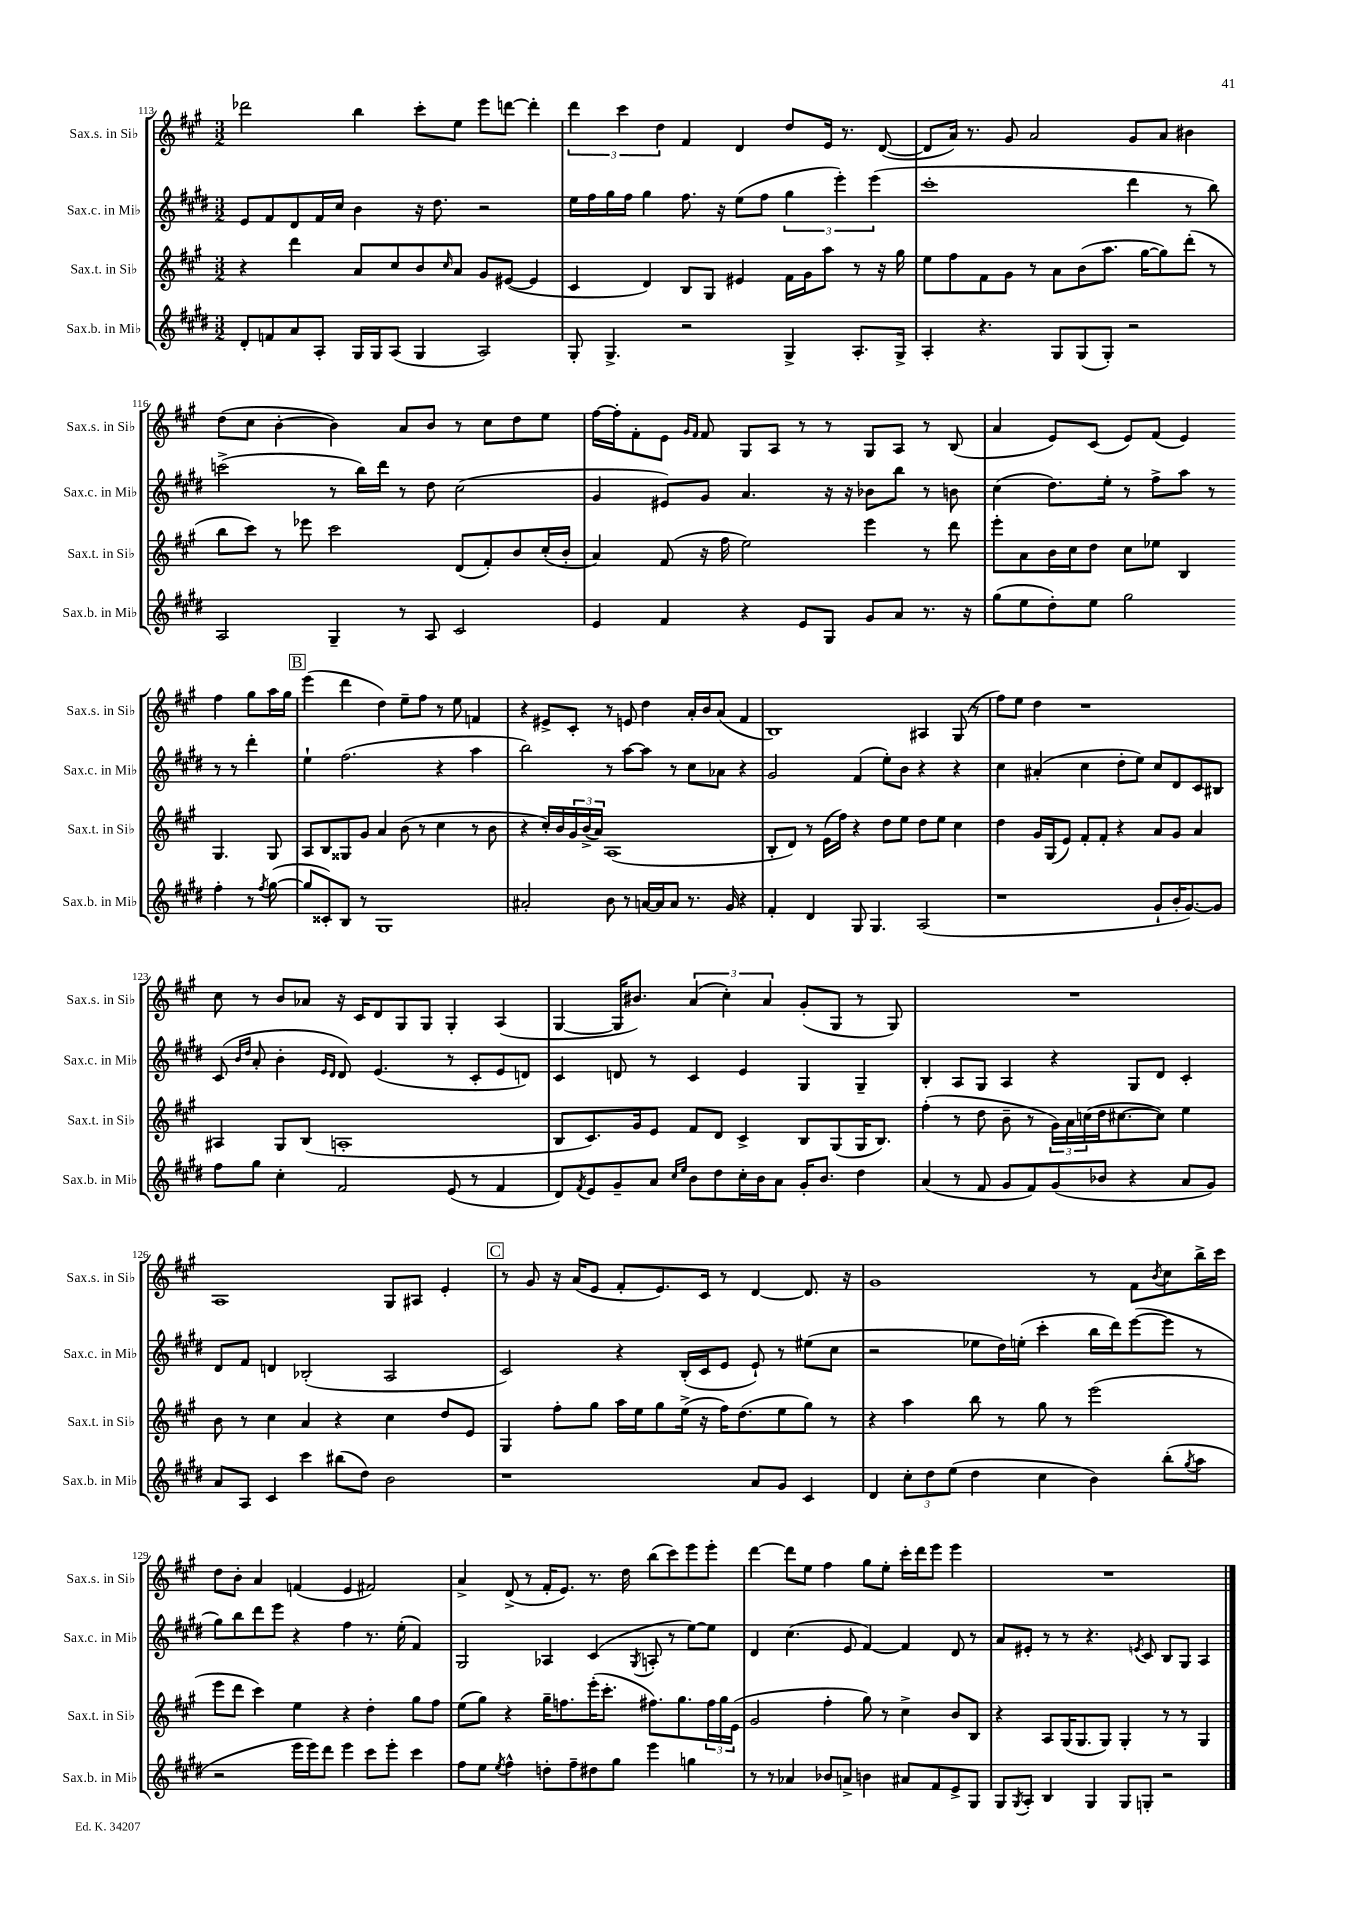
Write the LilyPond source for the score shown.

<<
\new StaffGroup <<
\new Staff = "s0" \with { instrumentName = "Sax.s. in Sib" shortInstrumentName = "Sax.s. in Sib" } {
    \clef treble \key a \major \numericTimeSignature \time 3/2
    des'''2 b''4 cis'''8-. e''8 e'''8 d'''8~ d'''4-. |
    \tuplet 3/2 { d'''4 cis'''4 d''4 } fis'4 d'4 d''8 e'16 r8. d'8~( |
    d'8 a'16) r8. gis'8 a'2 gis'8 a'8 bis'4 |
    d''8( cis''8 b'4~-. b'4) a'8 b'8 r8 cis''8 d''8 e''8 |
    fis''16~ fis''16-. fis'8-. e'8 \grace { gis'16 fis'16 } fis'8 gis8 a8 r8 r8 gis8 a8 r8 b8( |
    a'4 e'8) cis'8( e'8) fis'8( e'4) fis''4 gis''8 a''16 gis''16 |
    \mark \markup { \box "B" } e'''4( d'''4 d''4) e''8-- fis''8 r8 e''8 f'4 |
    r4 eis'8-> cis'8-. r8 e'8 d''4 a'16-. b'16 a'8( fis'4 |
    b1) ais4 gis8( r8 |
    fis''8) e''8 d''4 r1 |
    cis''8 r8 b'8 aes'8 r16 cis'16 d'8 gis8 gis8 gis4-. a4( |
    gis4~ gis16 bis'8.) \tuplet 3/2 { a'4( cis''4-.) a'4 } gis'8-.( gis8 r8 gis8) |
    R1. |
    a1 gis8 ais8 e'4-. |
    \mark \markup { \box "C" } r8 gis'8 r16 a'16( e'8 fis'8-. e'8.) cis'16 r8 d'4~ d'8. r16 |
    gis'1 r8 fis'8 \acciaccatura { b'8 } cis''8 b''16-> cis'''16 |
    d''8 b'8-. a'4 f'4( e'4 fis'2) |
    a'4-> d'8->( r8 fis'16-. e'8.) r8. d''16 b''8( cis'''8) e'''8 e'''8-. |
    d'''4~ d'''8 e''8 fis''4 gis''8 e''8-. cis'''16-. d'''16 e'''8 e'''4 |
    R1. \bar "|." |
}
\new Staff = "s1" \with { instrumentName = "Sax.c. in Mib" shortInstrumentName = "Sax.c. in Mib" } {
    \clef treble \key e \major \numericTimeSignature \time 3/2
    e'8 fis'8 dis'8 fis'16 cis''16 b'4 r16 dis''8. r2 |
    e''16 fis''16 gis''16 fis''16 gis''4 fis''8. r16 e''8( fis''8 \tuplet 3/2 { gis''4 e'''4-.) e'''4( } |
    cis'''1-. dis'''4 r8 b''8) |
    c'''2->( r8 b''16) dis'''16 r8 dis''8 cis''2( |
    gis'4 eis'8) gis'8 a'4. r16 r16 bes'8 b''8 r8 b'8 |
    cis''4( dis''8.) e''16-. r8 fis''8-> a''8 r8 r8 r8 dis'''4-. |
    \mark \markup { \box "B" } e''4-! fis''2.( r4 a''4 |
    b''2) r8 a''8~ a''8 r8 cis''8 aes'8 r4 |
    gis'2 fis'4( e''8-.) b'8 r4 r4 |
    cis''4 ais'4-.( cis''4 dis''8-. e''8) cis''8 dis'8 cis'8 bis8 |
    cis'8( \grace { b'16 dis''16 } a'8-. b'4-. \grace { e'16 dis'16 } dis'8) e'4.( r8 cis'8-. e'8 d'8) |
    cis'4 d'8 r8 cis'4 e'4 gis4 gis4-- |
    b4-. a8 gis8 a4 r4 gis8 dis'8 cis'4-. |
    dis'8 fis'8 d'4 bes2-.( a2 |
    \mark \markup { \box "C" } cis'2) r4 b16-.( cis'16 e'8 e'8-!) r8 eis''8( cis''8 |
    r2 ees''8 dis''16) e''16-.( cis'''4-. b''16 dis'''16) e'''8~( e'''8 r8 |
    gis''8) b''8 dis'''8 e'''8 r4 fis''4 r8. e''16-.( fis'4) |
    gis2 aes4 cis'4( \acciaccatura { gis8 } a8-. r8 e''8~) e''8 |
    dis'4 cis''4.( e'8 fis'4~) fis'4 dis'8 r8 |
    a'8 eis'8-. r8 r8 r4. \acciaccatura { e'8 } cis'8 b8 gis8 a4 \bar "|." |
}
\new Staff = "s2" \with { instrumentName = "Sax.t. in Sib" shortInstrumentName = "Sax.t. in Sib" } {
    \clef treble \key a \major \numericTimeSignature \time 3/2
    r4 d'''4 a'8 cis''8 b'8 \grace { cis''16 } a'8 gis'8 eis'8~( eis'4 |
    cis'4 d'4) b8 gis8 eis'4 fis'16 gis'16 a''8 r8 r16 gis''16 |
    e''8 fis''8 fis'8 gis'8 r8 a'8 b'8( a''8. gis''16~ gis''8) d'''8-.( r8 |
    b''8 cis'''8) r8 ees'''8 cis'''2 d'8( fis'8-.) b'8 cis''16-.( b'16-. |
    a'4) fis'8( r16 fis''16 e''2) e'''4 r8 d'''8 |
    e'''8-. a'8 b'16 cis''16 d''8 cis''8 ees''8 b4 gis4. gis8 |
    \mark \markup { \box "B" } a8 b8 gisis8 gis'8 a'4 b'8( r8 cis''4 r8 b'8 |
    r4 cis''16-.) b'16 \tuplet 3/2 { gis'16 b'16->( a'16) } a1( |
    b8-. d'8) r8 e'16( fis''16) r4 d''8 e''8 d''8 e''8 cis''4 |
    d''4 gis'16 gis16( e'8) fis'8-. fis'8-. r4 a'8 gis'8 a'4 |
    ais4 gis8 b8( a1-. |
    b8 cis'8.) gis'16 e'8 fis'8 d'8 cis'4-> b8 gis8( gis16 b8.) |
    fis''4-.( r8 d''8 b'8-- r8 \tuplet 3/2 { gis'16) a'16 c''16( } d''16 cis''8.~ cis''8) e''4 |
    b'8 r8 cis''4 a'4 r4 cis''4 d''8 e'8 |
    \mark \markup { \box "C" } gis4 fis''8-. gis''8 a''16 e''16 gis''8 e''16->( r16 fis''16) d''8.( e''8 gis''8) r8 |
    r4 a''4 b''8 r8 gis''8 r8 e'''2( |
    e'''8 d'''8 cis'''4) e''4 r4 d''4-. gis''8 fis''8 |
    e''8( gis''8) r4 gis''16-- f''8. e'''16-.( cis'''8.-. fis''8.) gis''8. \tuplet 3/2 { fis''16 gis''16 e'16( } |
    gis'2 fis''4-. gis''8) r8 cis''4-> b'8 b8 |
    r4 a8 gis16( gis8. gis8) gis4-. r8 r8 gis4 \bar "|." |
}
\new Staff = "s3" \with { instrumentName = "Sax.b. in Mib" shortInstrumentName = "Sax.b. in Mib" } {
    \clef treble \key e \major \numericTimeSignature \time 3/2
    dis'8-. f'8 a'8 a8-. gis16 gis16 a8( gis4 a2) |
    gis8-. gis4.-> r2 gis4-> a8.-. gis16-> |
    a4-. r4. gis8 gis8( gis8-.) r2 |
    a2 gis4-- r8 a8 cis'2 |
    e'4 fis'4 r4 e'8 gis8 gis'8 a'8 r8. r16 |
    gis''8( e''8 dis''8-.) e''8 gis''2 fis''4-. r8 \acciaccatura { fis''8 } gis''8~( |
    \mark \markup { \box "B" } gis''8 cisis'8-.) b8 r8 gis1 |
    ais'2-. b'8 r8 a'16~ a'16 a'8 r8. gis'16 r4 |
    fis'4-. dis'4 gis8 gis4. a2( |
    r1 gis'8-! b'16-. gis'8.~) gis'8 |
    fis''8 gis''8 cis''4-. fis'2 e'8( r8 fis'4 |
    dis'8) \acciaccatura { fis'8 } e'8 gis'8-- a'8 \grace { cis''16 e''16 } b'8 dis''8 cis''16-. b'16 a'8 gis'16-. b'8. dis''4 |
    a'4( r8 fis'8 gis'8 fis'8) gis'8( bes'8 r4 a'8 gis'8) |
    a'8 a8 cis'4 cis'''4 bis''8( dis''8) b'2 |
    \mark \markup { \box "C" } r1 a'8 gis'8 cis'4 |
    dis'4 \tuplet 3/2 { cis''8-. dis''8 e''8( } dis''4 cis''4 b'4) b''8-.( \acciaccatura { gis''8 } a''8 |
    r2 e'''16 e'''16) dis'''8 e'''4 cis'''8 e'''8-. cis'''4 |
    fis''8 e''8 \acciaccatura { e''8 } fis''4-^ d''8-. fis''8-- dis''8 gis''8 e'''4 g''4 |
    r8 r8 aes'4 bes'8 a'8-> b'4 ais'8 fis'8 e'8-> gis8 |
    gis8 \acciaccatura { gis8 } a8-. b4 gis4 gis8 g8-. r2 \bar "|." |
}
>>
>>
\layout { \context { \Score currentBarNumber = #113 } }
